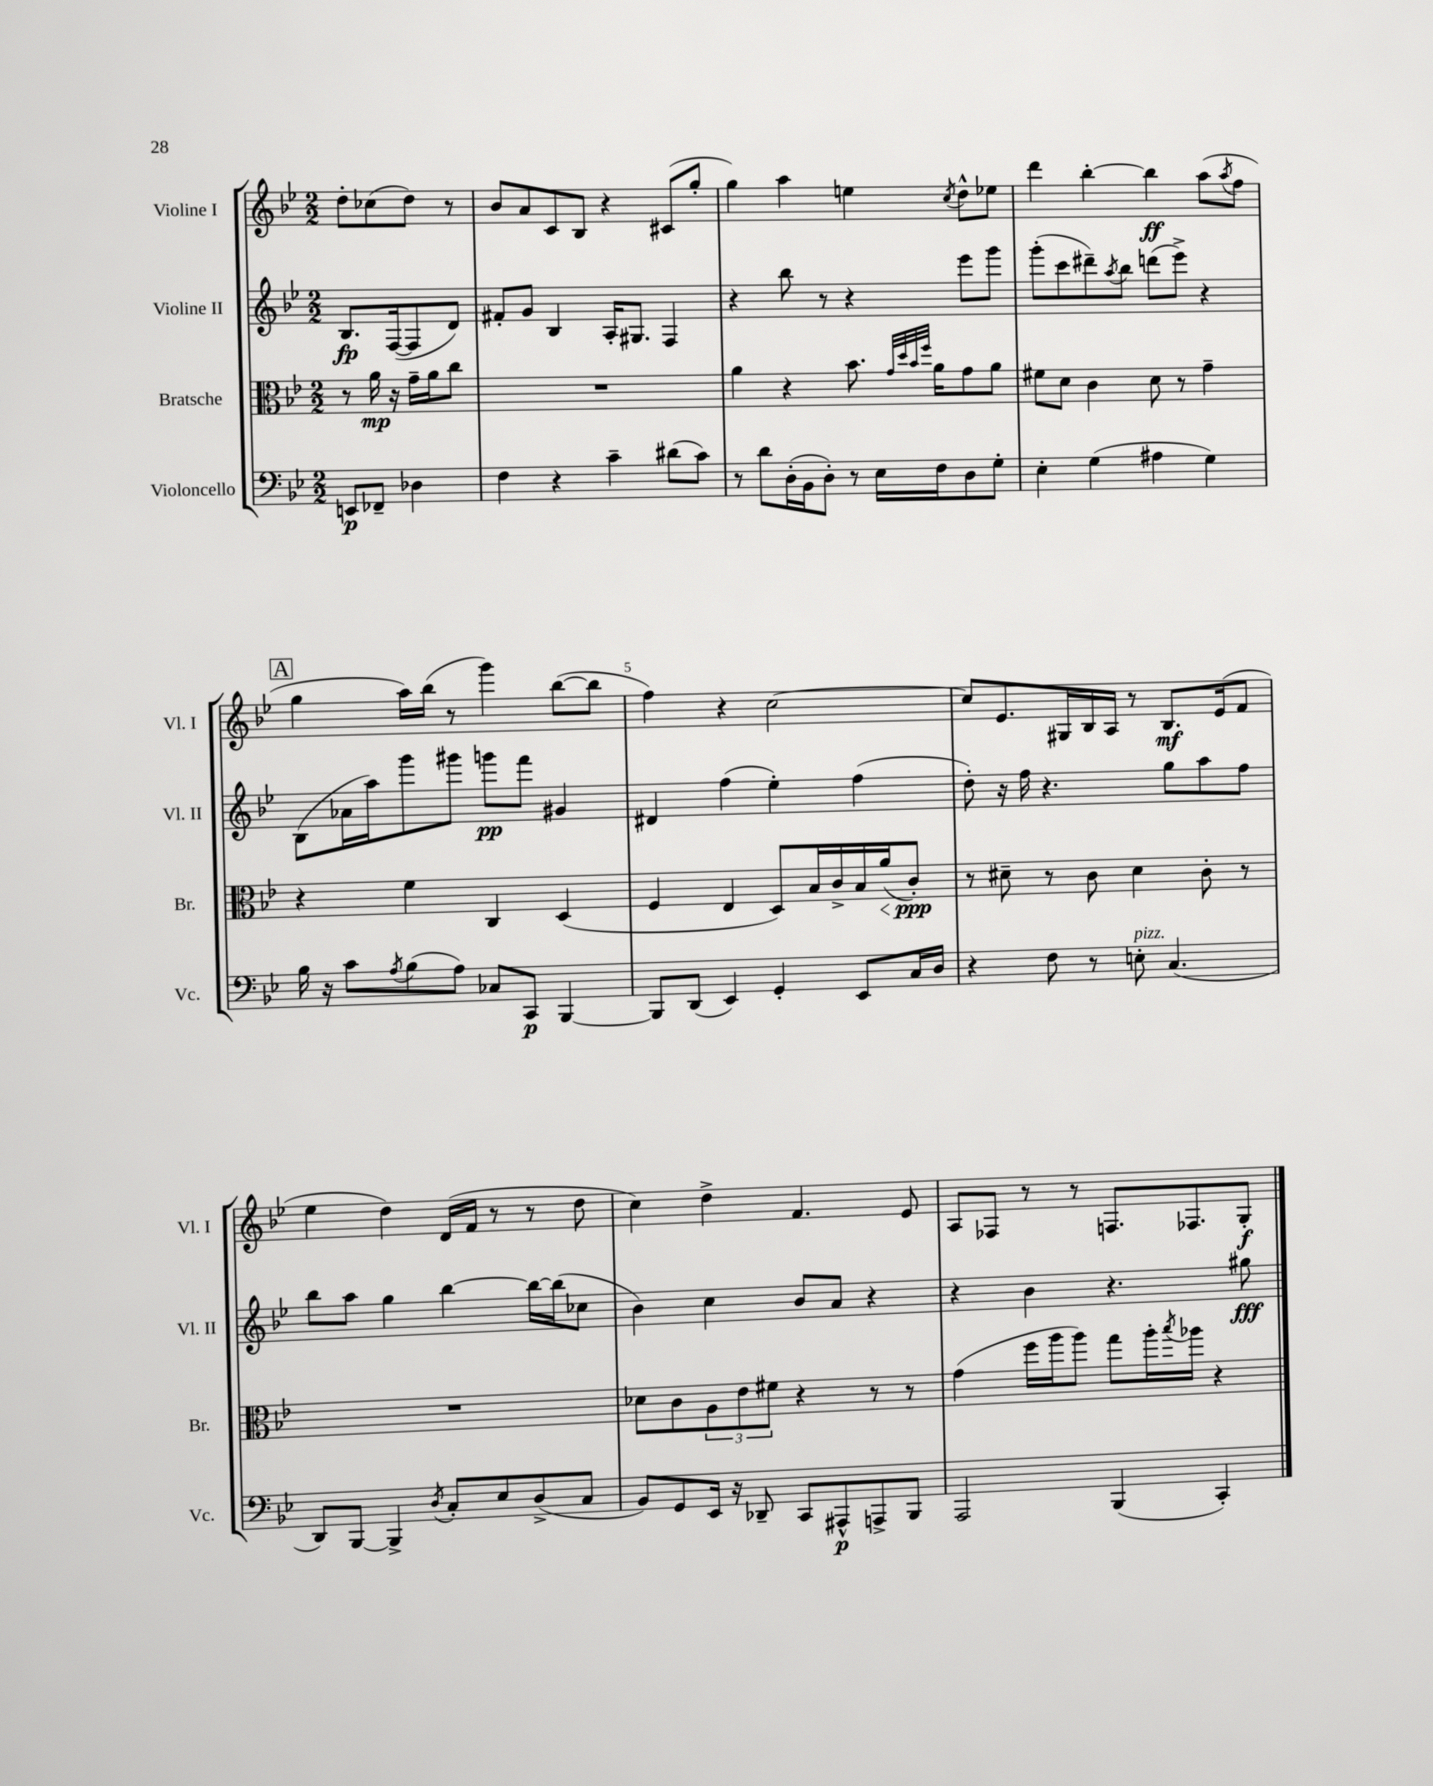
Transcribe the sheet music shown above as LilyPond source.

<<
\new StaffGroup <<
\new Staff = "s0" \with { instrumentName = "Violine I" shortInstrumentName = "Vl. I" } {
    \clef treble \key bes \major \numericTimeSignature \time 2/2 \partial 2
    d''8-. ces''8( d''8) r8 |
    bes'8 a'8 c'8 bes8 r4 cis'8( g''8-. |
    g''4) a''4 e''4 \acciaccatura { c''8 } d''8-^ ees''8 |
    d'''4 bes''4~-. bes''4\ff a''8( \acciaccatura { a''8 } f''8 |
    \mark \markup { \box "A" } g''4 a''16) bes''16( r8 g'''4) bes''8~( bes''8 |
    f''4) r4 c''2~ |
    c''8 ees'8. gis16 bes16 a16 r8 bes8.\mf ees'16( f'8 |
    ees''4 d''4) d'16( f'16 r8 r8 d''8 |
    c''4) d''4-> f'4. ees'8 |
    a8 fes8 r8 r8 f8. fes8. g8-.\f \bar "|." |
}
\new Staff = "s1" \with { instrumentName = "Violine II" shortInstrumentName = "Vl. II" } {
    \clef treble \key bes \major \numericTimeSignature \time 2/2 \partial 2
    bes8.\fp f16~( f8 d'8) |
    fis'8-. g'8 bes4 a16-. gis8. f4 |
    r4 bes''8 r8 r4 ees'''8 g'''8 |
    g'''8-.( c'''8 dis'''8--) \acciaccatura { a''8 } bes''8 d'''8( ees'''8->) r4 |
    \mark \markup { \box "A" } bes8( aes'16 a''16) g'''8 gis'''8 g'''8\pp f'''8 gis'4 |
    dis'4 f''4( ees''4-.) f''4( |
    d''8-.) r16 f''16 r4. g''8 a''8 f''8 |
    bes''8 a''8 g''4 bes''4~ bes''16~ bes''16( ces''8 |
    bes'4) c''4 bes'8 a'8 r4 |
    r4 bes'4 r4. gis''8\fff \bar "|." |
}
\new Staff = "s2" \with { instrumentName = "Bratsche" shortInstrumentName = "Br." } {
    \clef alto \key bes \major \numericTimeSignature \time 2/2 \partial 2
    r8 a'16\mp r16 g'16-- a'16 c''8 |
    R1 |
    a'4 r4 bes'8. \grace { g'32 d''32 bes'32 f''32 } a'16 g'8 a'8 |
    fis'8 d'8 c'4 d'8 r8 g'4-- |
    \mark \markup { \box "A" } r4 f'4 c4 d4( |
    f4 ees4 d8) bes16 c'16-> bes16 a'16\<( c'8-.\ppp\!) |
    r8 dis'8-- r8 c'8 dis'4 c'8-. r8 |
    R1 |
    des'8 c'8 \tuplet 3/2 { a8 ees'8 fis'8 } r4 r8 r8 |
    g'4( f''16 a''16 a''8) g''8 a''16-. \acciaccatura { bes''8 } aes''16 r4 \bar "|." |
}
\new Staff = "s3" \with { instrumentName = "Violoncello" shortInstrumentName = "Vc." } {
    \clef bass \key bes \major \numericTimeSignature \time 2/2 \partial 2
    e,8\p fes,8-- des4 |
    f4 r4 c'4-- dis'8( c'8) |
    r8 d'8 d16-.( bes,16 d8-.) r8 ees16 f16 d8 g8-. |
    ees4-. g4( ais4 g4) |
    \mark \markup { \box "A" } bes16 r16 c'8 \acciaccatura { a8 } bes8( a8) ces8 c,8\p bes,,4~ |
    bes,,8 d,8( ees,4) g,4-. ees,8 c16 d16 |
    r4 f8 r8 e8-.^\markup { \italic "pizz." } c4.( |
    d,8) bes,,8~ bes,,4-> \acciaccatura { d8 } c8-. ees8 d8->( c8 |
    bes,8) g,8 ees,16 r16 des,8-- c,8 ais,,8-^\p a,,8-> bes,,8 |
    a,,2 bes,,4( c,4-.) \bar "|." |
}
>>
>>
\layout { \context { \Score \override BarNumber.break-visibility = ##(#f #t #t) barNumberVisibility = #(every-nth-bar-number-visible 5) } }
